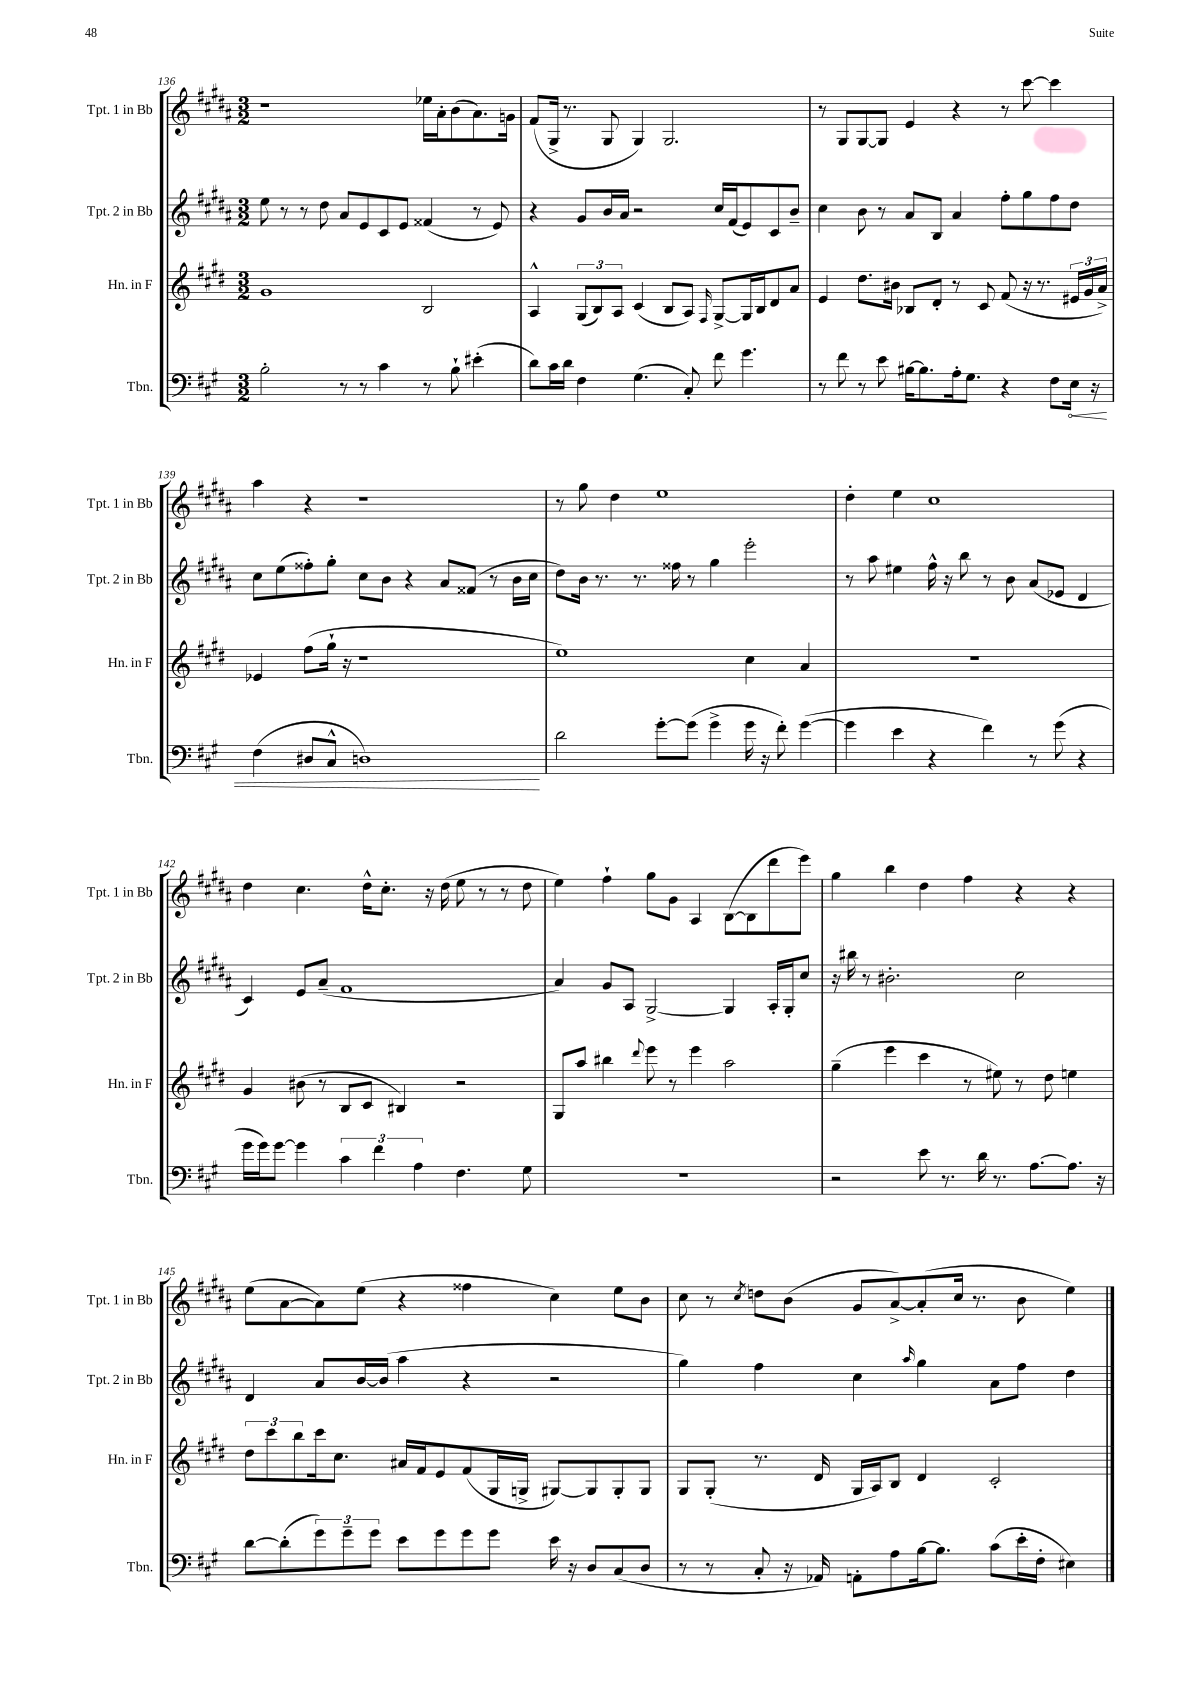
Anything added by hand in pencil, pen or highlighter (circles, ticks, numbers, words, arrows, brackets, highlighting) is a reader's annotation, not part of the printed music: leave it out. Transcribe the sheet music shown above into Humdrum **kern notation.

**kern	**dynam	**kern	**kern	**kern
*part4	*part4	*part3	*part2	*part1
*staff4	*staff4	*staff3	*staff2	*staff1
*I"Tbn.	*	*I"Hn. in F	*I"Tpt. 2 in Bb	*I"Tpt. 1 in Bb
*I'Tbn.	*	*I'Hn. in F	*I'Tpt. 2 in Bb	*I'Tpt. 1 in Bb
*clefF4	*	*clefG2	*clefG2	*clefG2
*k[f#c#g#]	*	*k[f#c#g#d#]	*k[f#c#g#d#a#]	*k[f#c#g#d#a#]
*M3/2	*	*M3/2	*M3/2	*M3/2
=136	=136	=136	=136	=136
2B'\	.	1g#	8ee\	1r
.	.	.	8r	.
.	.	.	8r	.
.	.	.	8dd#\	.
8r	.	.	8a#/L	.
8r	.	.	8e/	.
4c#\	.	.	8c#/	.
.	.	.	8e/J	.
8r	.	2B/	(4f##X/	16ee-X\LL
.	.	.	.	16a#'\J
8B`\	.	.	.	(8b\
(4e#X'\	.	.	8r	8.a#\)
.	.	.	8e/)	.
.	.	.	.	16gn\Jk
=137	=137	=137	=137	=137
8d\L)	.	4A^^/	4r	(8f#/L
16c#\L	.	.	.	16G#^/Jk
16d\JJ	.	.	.	8.r
4F#\	.	(12G#/L	8g#/L	.
.	.	12B/)	.	.
.	.	.	16b/L	8G#/
.	.	12A/J	.	.
.	.	.	16a#/JJ	.
(4.G#\	.	(4c#/	2r	4G#/)
.	.	8B/L	.	2.G#/
8C#'/)	.	8A/J)	.	.
.	.	16qqF#/	.	.
8f#\	.	[8G#^/L	16cc#/LL	.
.	.	.	(16f#/J	.
4.g#\	.	16G#/L]	8e/)	.
.	.	16B/J	.	.
.	.	8d#/	8c#/	.
.	.	8a/J	8b~/J	.
=138	=138	=138	=138	=138
8r	.	4e/	4cc#\	8r
8f#\	.	.	.	8G#/L
8r	.	8.dd#\L	8b\	[8G#/
8e\	.	.	8r	8G#/J]
.	.	16b#X\Jk	.	.
[16B#X\KL	.	8B-X/L	8a#/L	4e/
8.B#\]	.	.	.	.
.	.	8d#'/J	8B/J	.
16A'\k	.	8r	4a#/	4r
8.G#\J	.	.	.	.
.	.	8c#/	.	.
4r	.	(8f#/	8ff#'\L	8r
.	.	16r	8gg#\	[8ccc#\
.	.	8.r	.	.
8F#\L	.	.	8ff#\	4ccc#\]
!	!LO:HP:b	!	!	!
16E\Jk	<	24e#X/LL	8dd#\J	.
.	.	24g#/	.	.
16r	.	.	.	.
.	.	24a^/JJ)	.	.
!!LO:LB:g=z
=139	=139	=139	=139	=139
(4F#\	.	4e-X/	8cc#\L	4aa#\
.	.	.	(8ee\	.
8D#X/L	.	(8ff#\L	8ff##X'\)	4r
8C#^^/J	.	16gg#`\Jk	8gg#'\J	.
.	.	16r	.	.
1Dn)	.	1r	8cc#\L	1r
.	.	.	8b\J	.
.	.	.	4r	.
.	.	.	8a#/L	.
.	.	.	(8f##X/J	.
.	.	.	8r	.
.	.	.	16b\LL	.
.	.	.	16cc#\JJ	.
.	[	.	.	.
=140	=140	=140	=140	=140
2d\	.	1ee)	8dd#\L)	8r
.	.	.	16b\Jk	8gg#\
.	.	.	8.r	.
.	.	.	.	4dd#\
.	.	.	8.r	.
[8g#'\L	.	.	.	1ee
.	.	.	16ff##X\	.
(8g#\J]	.	.	8r	.
4g#^\	.	.	4gg#\	.
16g#\	.	4cc#\	2eee'\	.
16r	.	.	.	.
8f#'\)	.	.	.	.
([4g#\	.	4a/	.	.
=141	=141	=141	=141	=141
4g#\]	.	1.r	8r	4dd#'\
.	.	.	8aa#\	.
4e\	.	.	4ee#X\	4ee\
4r	.	.	16ff#^^\	1cc#
.	.	.	16r	.
.	.	.	8bb\	.
4f#\)	.	.	8r	.
.	.	.	8b\	.
8r	.	.	(8a#/L	.
(8g#\	.	.	8e-X/J	.
4r	.	.	4d#/	.
!!LO:LB:g=z
=142	=142	=142	=142	=142
16g#\LL	.	4g#/	4c#/)	4dd#\
16g#\J)	.	.	.	.
[8g#\J	.	.	.	.
4g#\]	.	(8b#X\	8e/L	4.cc#\
.	.	8r	(8a#~/J	.
6c#\	.	8B/L	1f#	.
.	.	8c#/J	.	16dd#^^\KL
6f#\	.	.	.	.
.	.	.	.	8.cc#'\J
.	.	4B#X/)	.	.
6A\	.	.	.	.
.	.	.	.	16r
.	.	.	.	(16dd#\
4.F#\	.	2r	.	8ee\
.	.	.	.	8r
.	.	.	.	8r
8G#\	.	.	.	8dd#\
=143	=143	=143	=143	=143
1.r	.	8G#/L	4a#/)	4ee\)
.	.	8aa/J	.	.
.	.	4bb#X\	8g#/L	4ff#`\
.	.	.	8A#/J	.
.	.	8qqddd#/	.	.
.	.	8eee\	[2G#^/	8gg#\L
.	.	8r	.	8g#\J
.	.	4eee\	.	4A#/
.	.	2aa\	4G#/]	([8B\L
.	.	.	.	8B\]
.	.	.	16A#'/LL	8ddd#\
.	.	.	16G#'/J	.
.	.	.	8cc#/J	8eee\J)
=144	=144	=144	=144	=144
2r	.	(4gg#~\	16r	4gg#\
.	.	.	16bb#X\	.
.	.	.	8r	.
.	.	4eee\	2.b#X'\	4bb\
8e\	.	4ccc#\	.	4dd#\
8.r	.	.	.	.
.	.	8r	.	4ff#\
16d\	.	.	.	.
8.r	.	8ee#X\)	.	.
.	.	8r	2cc#\	4r
[8.A\L	.	.	.	.
.	.	8dd#\	.	.
8.A\J]	.	4een\	.	4r
16r	.	.	.	.
!!LO:LB:g=z
=145	=145	=145	=145	=145
[8d\L	.	12dd#\L	4d#/	(8ee\L
.	.	12ccc#\	.	.
(8d'\]	.	.	.	[8a#\
.	.	12bb\	.	.
12g#\)	.	16ccc#\k	8a#/L	8a#\])
.	.	8.cc#\J	.	.
12g#~\	.	.	.	.
.	.	.	[16b/L	(8ee\J
12g#\J	.	.	.	.
.	.	.	(16b/JJ]	.
8e\L	.	16a#X/LL	4aa#\	4r
.	.	16f#/J	.	.
8g#\	.	8e/	.	.
8g#\	.	(8f#/	4r	4ff##X\
8g#\J	.	16G#/L	.	.
.	.	16Gn^/JJ	.	.
16e\	.	[8G#X/L)	2r	4cc#\)
16r	.	.	.	.
8D/L	.	8G#/]	.	.
(8C#/	.	8G#'/	.	8ee\L
8D/J	.	8G#/J	.	8b\J
=146	=146	=146	=146	=146
8r	.	8G#/L	4gg#\)	8cc#\
8r	.	(8G#'/J	.	8r
.	.	.	.	8qcc#/
8C#'/	.	8.r	4ff#\	8ddn\L
16r	.	.	.	(8b\J
16AA-X/)	.	16d#/	.	.
8AAn'\L	.	16G#/LL	4cc#\	8g#/L
.	.	16A/J)	.	.
8A\	.	8B/J	.	[8a#^/)
.	.	.	16qqaa#/	.
[16B\k	.	4d#/	4gg#\	(8a#'/]
8.B\J]	.	.	.	.
.	.	.	.	16cc#/Jk
.	.	.	.	8.r
(8c#\L	.	2c#'/	8a#\L	.
16e'\L	.	.	8ff#\J	8b\
16F#'\JJ	.	.	.	.
4E#X\)	.	.	4dd#\	4ee\)
==	==	==	==	==
*-	*-	*-	*-	*-
